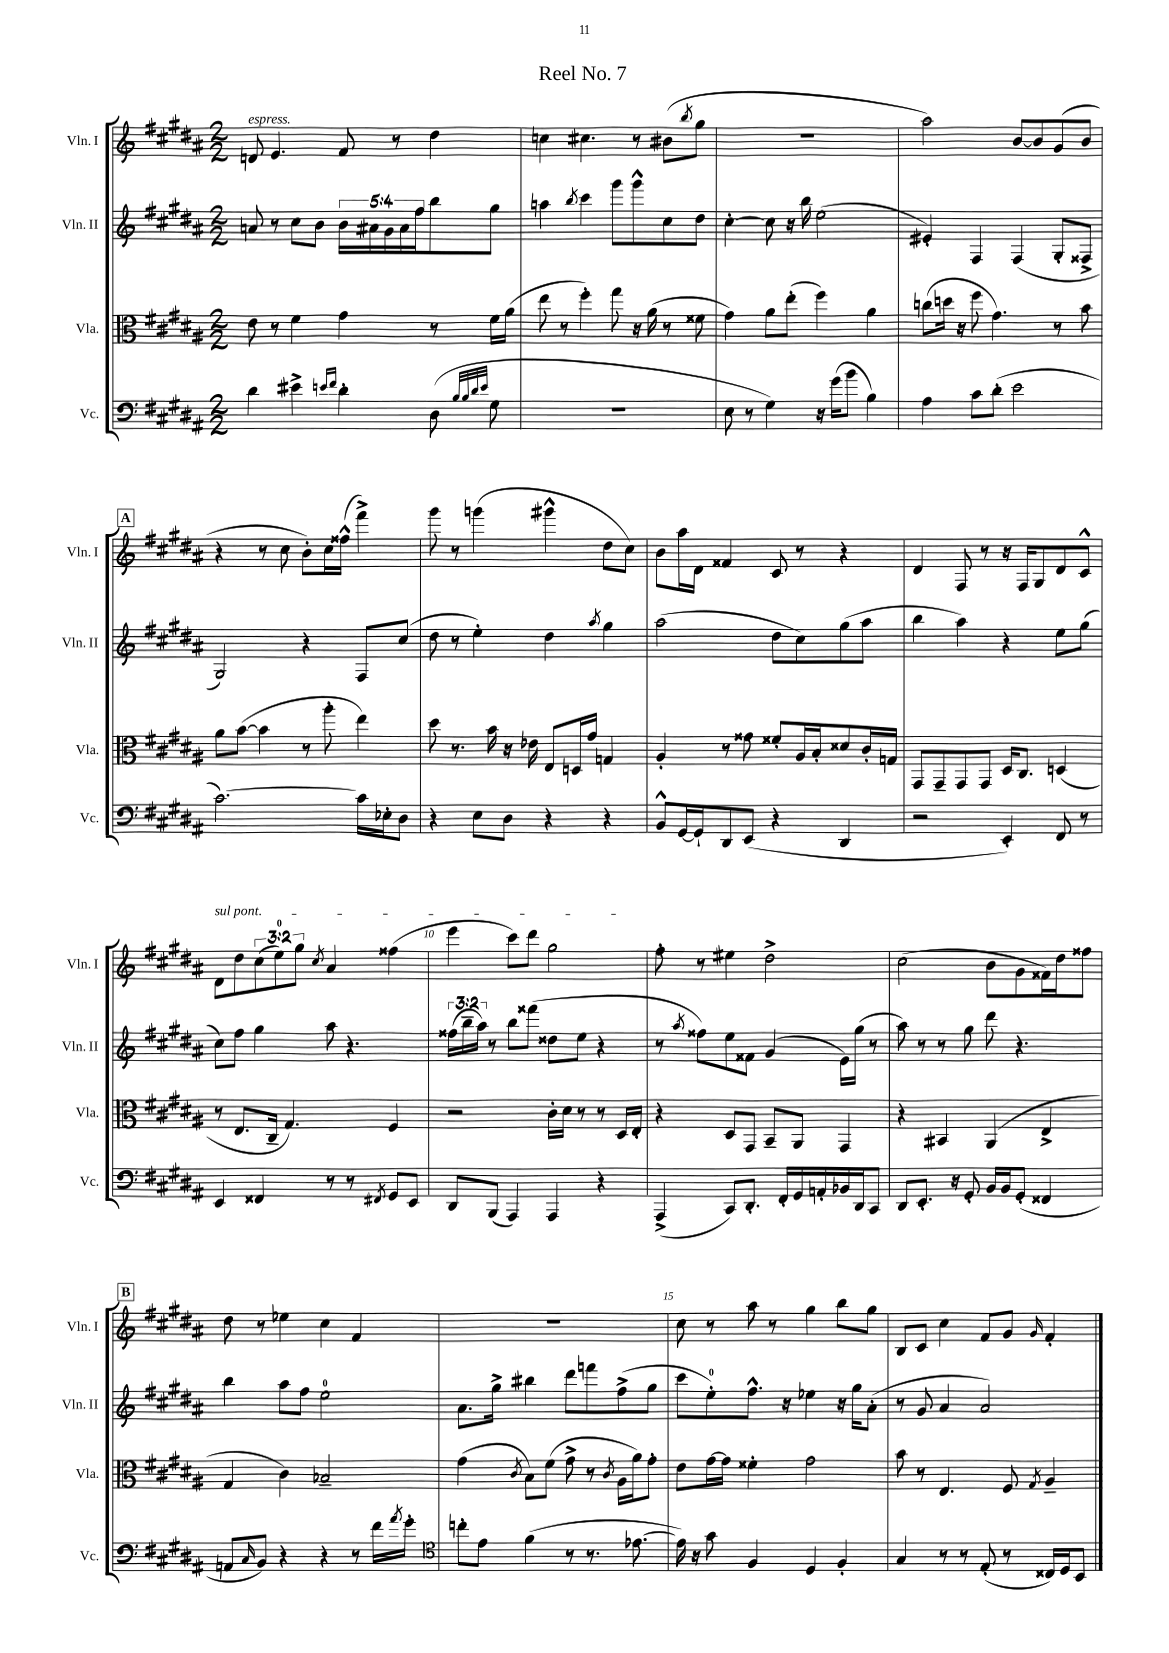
\header { title = "Reel No. 7" }
<<
\new StaffGroup <<
\new Staff = "s0" \with { instrumentName = "Vln. I" shortInstrumentName = "Vln. I" } {
    \clef treble \key b \major \numericTimeSignature \time 2/2 \override Staff.TupletNumber.text = #tuplet-number::calc-fraction-text
    d'8^\markup { \italic "espress." } e'4. fis'8 r8 dis''4 |
    c''4 cis''4. r8 bis'8( \acciaccatura { b''8 } gis''8 |
    R1 |
    ais''2) b'8~ b'8 gis'8( b'8 |
    \mark \markup { \box "A" } r4 r8 cis''8 b'8-.) cis''16 fisis''16-^( fis'''4->) |
    gis'''8 r8 g'''4( gis'''4-^ dis''8 cis''8) |
    b'8 ais''16 dis'16 fisis'4 cis'8 r8 r4 |
    dis'4 fis8 r8 r16 fis16 gis8 dis'8 cis'8-^ |
    \once \override TextSpanner.bound-details.left.text = \markup { \italic "sul pont." } dis'8\startTextSpan dis''8 \tuplet 3/2 { cis''8( e''8-0) gis''8 } \acciaccatura { cis''8 } ais'4 fisis''4( |
    e'''4 cis'''8) dis'''8 gis''2\stopTextSpan |
    fis''8-. r8 eis''4 dis''2-> |
    cis''2( b'8 gis'8 fisis'16) dis''16 fisis''8 |
    \mark \markup { \box "B" } dis''8 r8 ees''4 cis''4 fis'4 |
    R1 |
    cis''8 r8 ais''8 r8 gis''4 b''8 gis''8 |
    b8 cis'8 cis''4 fis'8 gis'8 \grace { gis'16 } fis'4-. \bar "|." |
}
\new Staff = "s1" \with { instrumentName = "Vln. II" shortInstrumentName = "Vln. II" } {
    \clef treble \key b \major \numericTimeSignature \time 2/2 \override Staff.TupletNumber.text = #tuplet-number::calc-fraction-text
    a'8 r8 cis''8 b'8 \tuplet 5/4 { b'16 ais'16 gis'16 ais'16 fis''16 } b''8 gis''8 |
    a''4 \acciaccatura { b''8 } cis'''4 gis'''8 gis'''8-^ cis''8 dis''8 |
    cis''4~-. cis''8 r16 b''16 e''2( |
    eis'4-.) fis4 fis4( gis8-. fisis8-> |
    \mark \markup { \box "A" } gis2) r4 fis8 cis''8( |
    dis''8 r8 e''4-.) dis''4 \acciaccatura { ais''8 } gis''4 |
    ais''2( dis''8 cis''8) gis''8( ais''8 |
    b''4 ais''4) r4 e''8 gis''8( |
    cis''8) fis''8 gis''4 ais''8 r4. |
    \tuplet 3/2 { fisis''16( b''16-- ais''16) } r8 b''8 fisis'''8( disis''8 e''8 r4 |
    r8 \acciaccatura { ais''8 } fisis''8) e''8 fisis'8 gis'4( e'16) gis''16( r8 |
    ais''8) r8 r8 gis''8 dis'''8 r4. |
    \mark \markup { \box "B" } b''4 ais''8 fis''8 e''2-0 |
    ais'8. gis''16-> bis''4 dis'''8 f'''8 fis''8->( gis''8 |
    cis'''8 e''8-0-.) fis''8.-^ r16 ees''4 r16 gis''16 ais'8-.( |
    r8 gis'8 ais'4 ais'2) \bar "|." |
}
\new Staff = "s2" \with { instrumentName = "Vla." shortInstrumentName = "Vla." } {
    \clef alto \key b \major \numericTimeSignature \time 2/2
    e'8 r8 fis'4 gis'4 r8 fis'16 ais'16( |
    e''8 r8 fis''4-.) gis''8 r16 ais'16( r8 fisis'8 |
    gis'4) ais'8 e''8-.( fis''4) ais'4 |
    c''8( d''16 r16 fis''8 gis'4.) r8 b'8 |
    \mark \markup { \box "A" } ais'8 b'8~( b'4 r8 ais''8-. e''4) |
    dis''8 r8. b'16 r16 ees'16 e8 d16 gis'16 g4 |
    ais4-. r8 gisis'8 fisis'8-. ais16 b16-. disis'8 cis'16-. g16 |
    gis,8 gis,8-- gis,8 gis,8 dis16 cis8. d4( |
    r8 e8. cis16-- gis4.) fis4 |
    r2 cis'16-. dis'16 r8 r8 dis16 e16-. |
    r4 dis8 gis,8 b,8-- ais,8 gis,4 |
    r4 bis,4 ais,4( e4-> |
    \mark \markup { \box "B" } gis4 cis'4) bes2-- |
    gis'4( \acciaccatura { cis'8 } b8) fis'8( gis'8-> r8 \acciaccatura { cis'8 } ais16 ais'16) gis'8-. |
    e'8 gis'16~ gis'16 fisis'4-. gis'2 |
    b'8 r8 e4. fis8 \acciaccatura { gis8 } ais4-- \bar "|." |
}
\new Staff = "s3" \with { instrumentName = "Vc." shortInstrumentName = "Vc." } {
    \clef bass \key b \major \numericTimeSignature \time 2/2
    dis'4 eis'4-> \grace { e'16 fis'16 } dis'4-. dis8( \grace { b32 b32 dis'32 e'32 } gis8 |
    R1 |
    e8 r8 gis4) r16 gis'16( b'8 b4) |
    ais4 cis'8 dis'8-.( e'2 |
    \mark \markup { \box "A" } cis'2.~) cis'16 ees16-. dis8 |
    r4 e8 dis8 r4 r4 |
    b,8-^ gis,16~ gis,16-! dis,8 e,8( r4 dis,4 |
    r2 e,4-.) fis,8 r8 |
    e,4 fisis,4 r8 r8 \acciaccatura { fis,8 } gis,8 e,8 |
    dis,8 b,,8( ais,,4) ais,,4 r4 |
    ais,,4->( cis,8) dis,8.-. fis,16-. gis,16 a,16-. bes,16 dis,16 cis,8 |
    dis,8 e,8.-. r16 gis,8-. b,16 b,16 gis,8-.( fisis,4 |
    \mark \markup { \box "B" } a,8 \grace { cis16 } b,8) r4 r4 r8 fis'16 \acciaccatura { ais'8 } gis'16-. |
    \clef tenor c''8-. e'8 fis'4( r8 r8. ees'8.~ |
    ees'16) r16 gis'8 fis4 dis4 fis4-. |
    gis4 r8 r8 e8-.( r8 cisis16) dis16 b,8 \bar "|." |
}
>>
>>
\layout { \context { \Score \override BarNumber.break-visibility = ##(#f #t #t) barNumberVisibility = #(every-nth-bar-number-visible 5) } }
